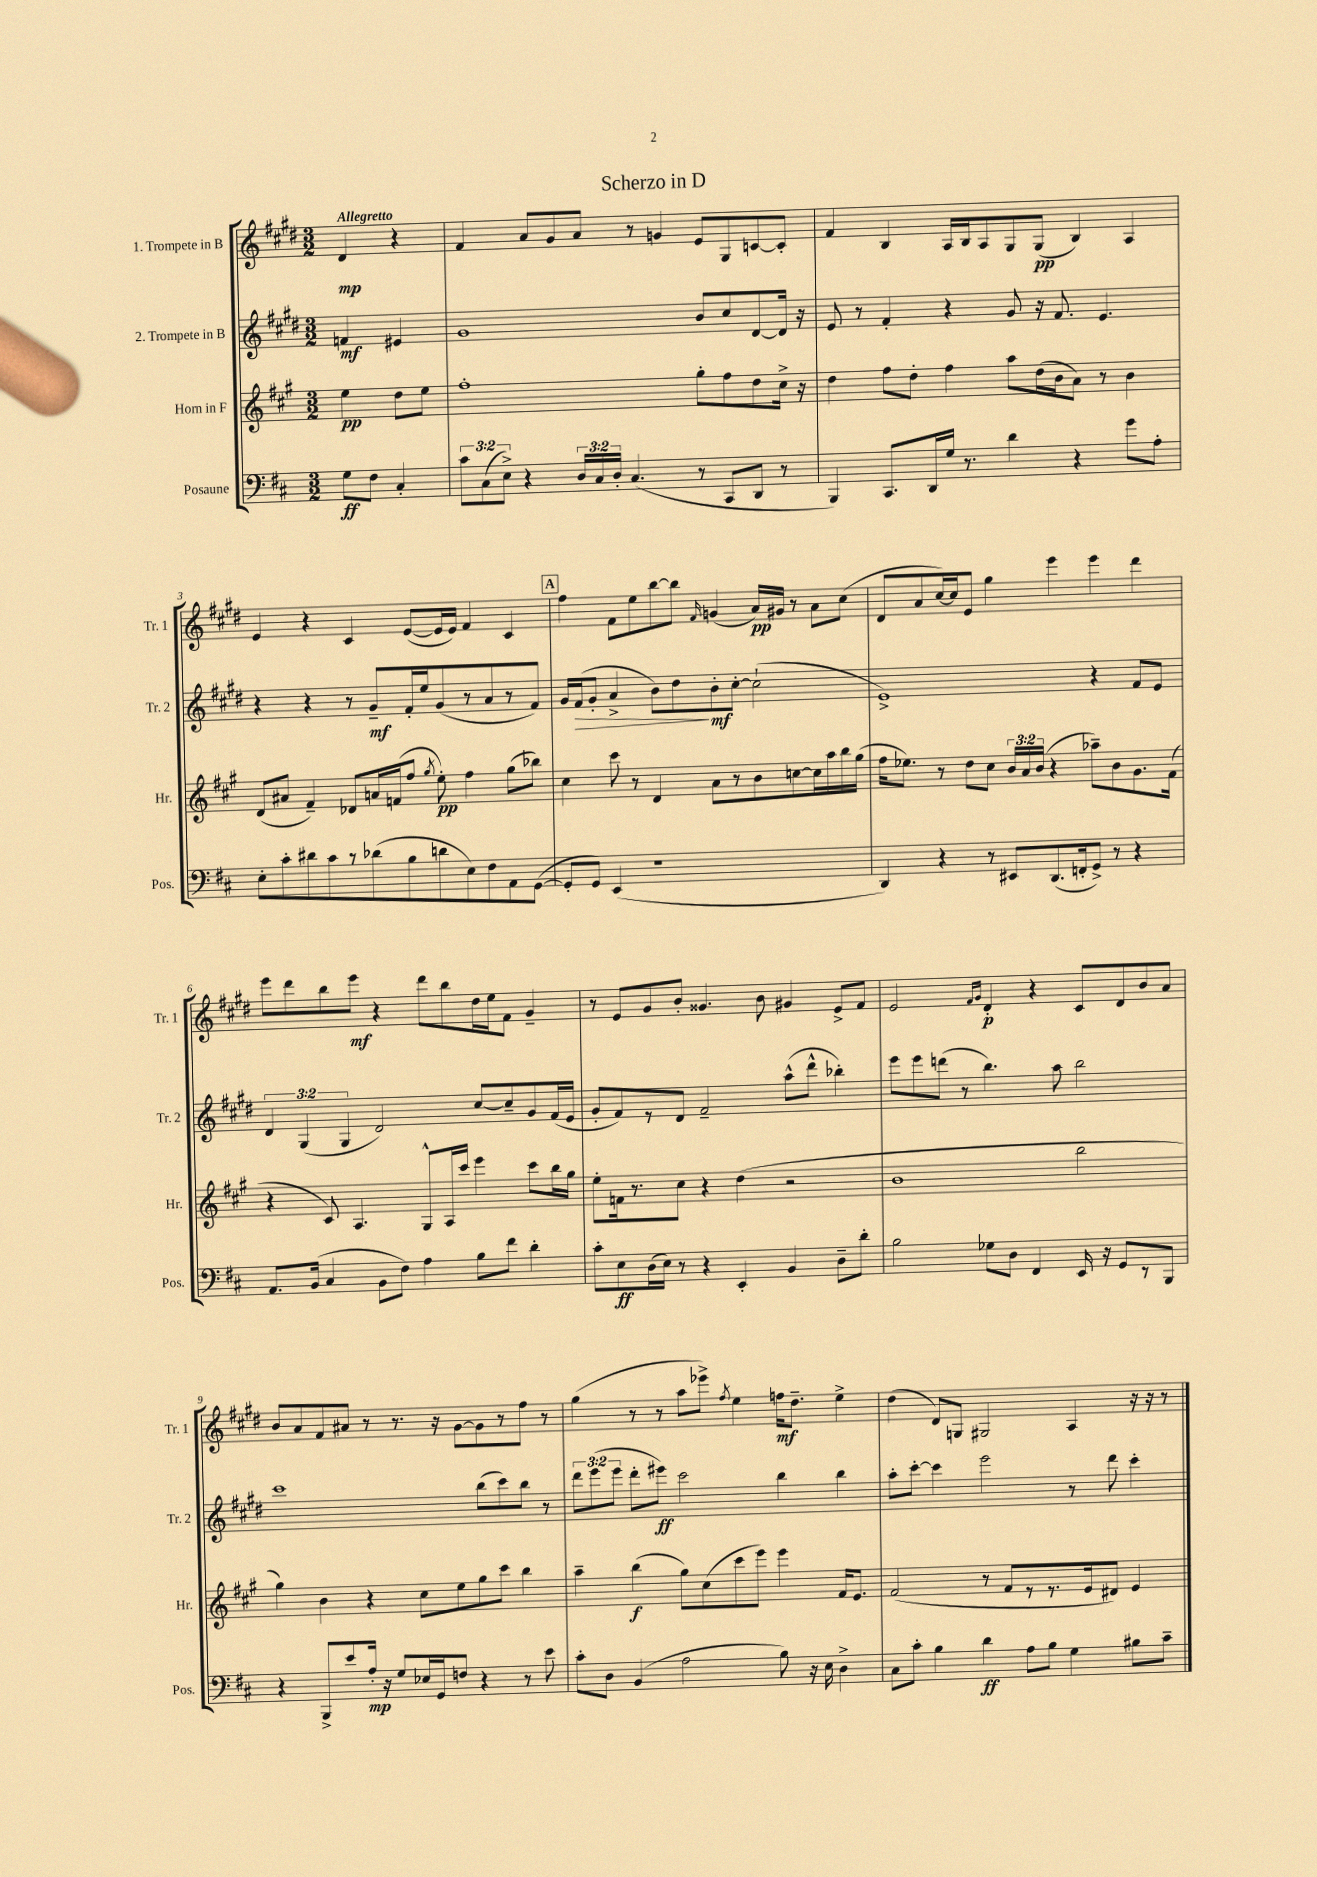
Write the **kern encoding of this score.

**kern	**kern	**kern	**kern
*staff4	*staff3	*staff2	*staff1
*clefF4	*clefG2	*clefG2	*clefG2
*k[f#c#]	*k[f#c#g#]	*k[f#c#g#d#]	*k[f#c#g#d#]
*M3/2	*M3/2	*M3/2	*M3/2
8G	4ee	4f	4d#
8F#	.	.	.
4C#'	8dd	4e#	4r
.	8ee	.	.
=	=	=	=
12c#	1ff#'	1g#	4f#
(12C#	.	.	.
12E^)	.	.	.
4r	.	.	8a
.	.	.	8g#
24D	.	.	8a
24C#	.	.	.
24D'	.	.	.
(4.C#	.	.	8r
.	.	.	4g
8r	8gg#'	8b	8e
8CC#	8ff#	8cc#	8G#
8DD	8dd	[8d#	[8c
8r	16cc#^	16d#]	8c']
.	16r	16r	.
=	=	=	=
4BBB)	4dd	8e	4f#
.	.	8r	.
8.CC#	8ff#	4f#'	4B
.	8dd'	.	.
16DD	.	.	.
16G	4ff#	4r	16A
8.r	.	.	16B
.	.	.	8A
4d	8aa	8g#	8G#
.	(16dd	16r	(8G#
.	16b	8.f#	.
4r	8a)	.	4B)
.	8r	4.e	.
8g	4b	.	4A
8A'	.	.	.
=	=	=	=
8E'	(8d	4r	4e
8c#'	8a#	.	.
8d#	4f#~)	4r	4r
8c#	.	.	.
8r	8d-	8r	4c#
(8d-	16a	8g#~	.
.	(16f	.	.
8B	8ff#	16f#'	([8e
.	.	16ee	.
.	8qgg#	.	.
8d	8ee')	(8g#	16e]
.	.	.	16e)
8E)	4ff#	8r	4f#
8F#	.	8a	.
8AA	(8gg#	8r	4c#
([8GG	8bb-)	8f#)	.
=	=	=	=
8GG']	4cc#	16g#	4ff#
.	.	(16f#	.
8GG)	.	8g#'	.
(4EE	8ccc#	4a^	8f#
.	8r	.	8ee
1r	4d	8b)	[8bb
.	.	8dd#	8bb]
.	.	.	16qqf#
.	8a	8b'	(4g
.	8r	[8cc#'	.
.	8b	(2cc#`]	16a)
.	.	.	16g#
.	[8cc	.	8r
.	16cc]	.	8a
.	16aa	.	.
.	16bb	.	(8cc#
.	(16gg#	.	.
=	=	=	=
4DD)	16ff#	1e^)	8d#
.	8.ee-)	.	.
.	.	.	8a
4r	8r	.	[16cc#)
.	.	.	16cc#]
.	8dd	.	8e
8r	8cc#	.	4gg#
8EE#	24b	.	.
.	24a	.	.
.	(24b	.	.
(8.DD	4r	.	4eee
16FF'	.	.	.
8GG^)	8aa-~)	4r	4eee
8r	8b	.	.
4r	8.g#	8f#	4ddd#
.	.	8e	.
.	(16f#	.	.
=	=	=	=
8.AA	4r	6d#	8eee
.	.	.	8ddd#
.	.	(6G#	.
(16BB	.	.	.
4C#	8c#)	.	8bb
.	.	6G#	.
.	4.A	.	8eee
8BB	.	2d#)	4r
8F#)	.	.	.
4A	8G#^^	.	8ddd#
.	16A	.	8bb
.	16ccc#	.	.
8B	4eee	[8cc#	16dd#
.	.	.	16ee
8f#	.	8cc#~]	8f#
4d'	8ccc#	8g#	4g#~
.	16bb	(16f#	.
.	16gg#	16e	.
=	=	=	=
8c#'	8ee'	8g#'	8r
8E	16f	8f#)	8e
.	8.r	.	.
(16D	.	8r	8g#
16E)	.	.	.
8r	8cc#	8d#	8b'
4r	4r	2f#~	4.g##
4EE'	(4dd	.	.
.	.	.	8b
4BB	2r	(8aa^^	4g#
.	.	8ddd#^^	.
8D~	.	4bb-')	8e^
8d'	.	.	8f#
=	=	=	=
2B	1b	8eee	2e
.	.	8eee	.
.	.	(8ddd	.
.	.	8r	.
.	.	.	16qqf#
.	.	.	16qqg#
8G-	.	4.bb)	4d#'
8D	.	.	.
4FF#	.	.	4r
.	.	8aa	.
16EE	2bb	2bb	8c#
16r	.	.	.
8GG	.	.	8d#
8r	.	.	8b
8BBB	.	.	8a
=	=	=	=
4r	4gg#)	1ccc#	8b
.	.	.	8a
8BBB^	4b	.	8f#
8e	.	.	8a#
16A'	4r	.	8r
16r	.	.	.
8G	.	.	8.r
16E-	8cc#	.	.
16GG	.	.	16r
8F	8ee	.	[8g#
4r	8gg#	(8bb	8g#]
.	8ccc#	8ccc#)	8r
8r	4bb	8bb	8ff#
8e	.	8r	8r
=	=	=	=
8c#'	4aa~	12ddd#	(4gg#
.	.	(12eee	.
8D	.	.	.
.	.	12eee	.
(4BB	(4bb	8ddd#'	8r
.	.	8eee#)	8r
2A	8gg#)	2ccc#	8aa
.	(8cc#	.	8eee-^)
.	.	.	8qff#
.	8ccc#	.	4ee
.	8eee)	.	.
8B)	4eee	4bb	16ff
.	.	.	8.dd#~
16r	.	.	.
16E	.	.	.
4D^	16f#	4bb	4ee^
.	8.e	.	.
=	=	=	=
8C#	(2f#	8aa'	(4dd#
8c#'	.	[8ccc#'	.
4B	.	4ccc#]	8d#)
.	.	.	8G
4d	8r	2eee	2G#
.	8f#	.	.
8A	8r	.	.
8B	8.r	.	.
4G	.	8r	4A
.	16e	.	.
.	8d#)	8ddd#	.
8B#	4e	4ccc#'	16r
.	.	.	16r
8c#~	.	.	8r
==	==	==	==
*-	*-	*-	*-
